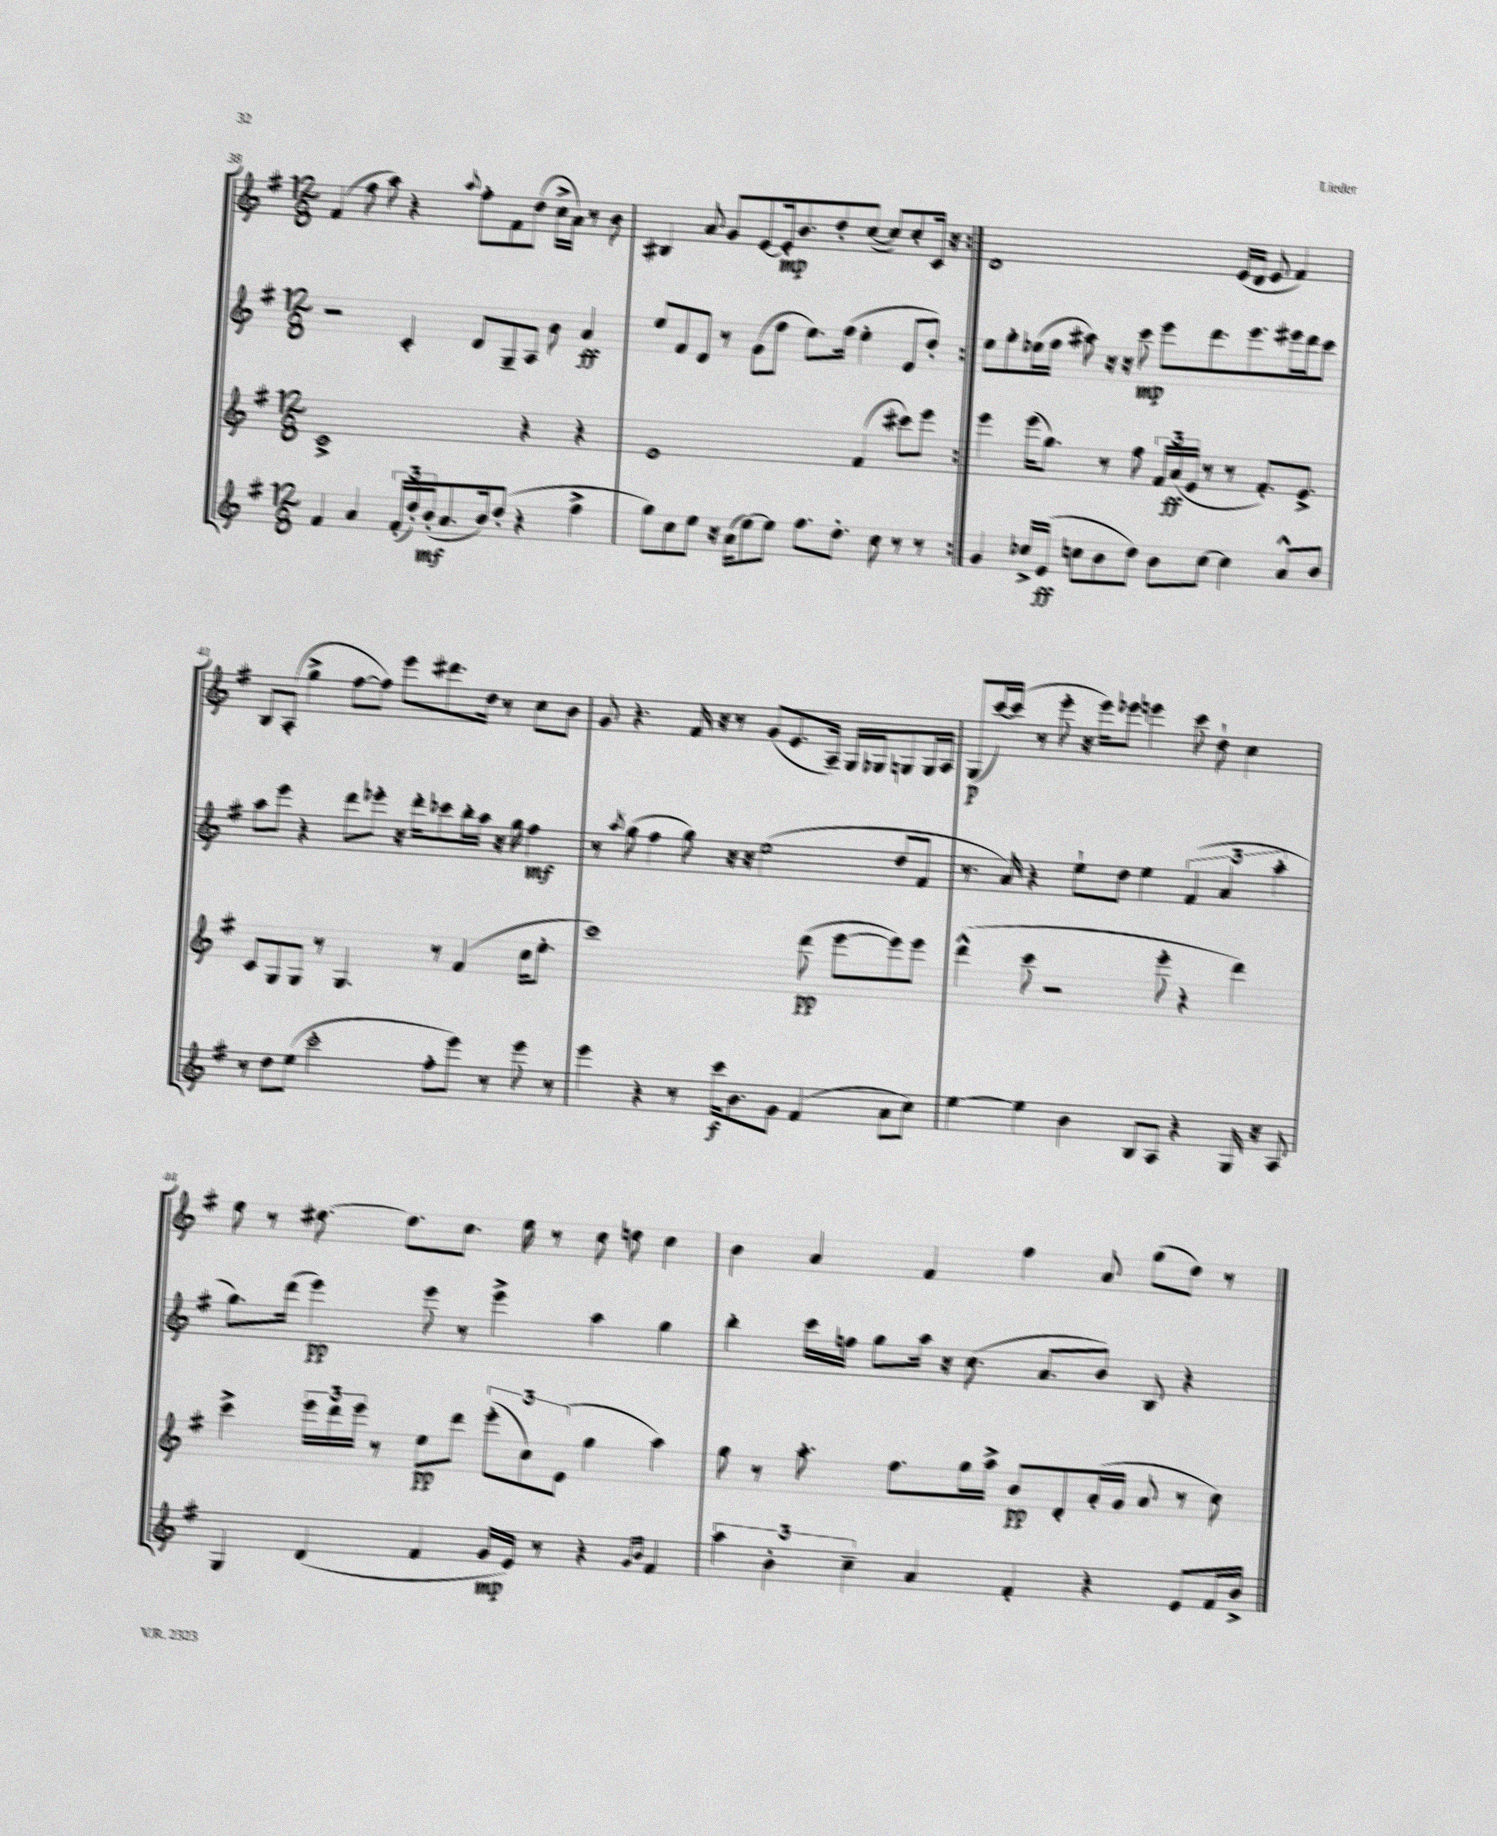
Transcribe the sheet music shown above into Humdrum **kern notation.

**kern	**kern	**kern	**kern
*staff4	*staff3	*staff2	*staff1
*clefG2	*clefG2	*clefG2	*clefG2
*k[f#]	*k[f#]	*k[f#]	*k[f#]
*M12/8	*M12/8	*M12/8	*M12/8
4f#	1c^	2r	(4f#
4a	.	.	8ff#
.	.	.	8aa)
(24f#'	.	4c'	4r
24dd')	.	.	.
(24b'	.	.	.
8.a	.	.	.
.	.	.	8qqaa
.	.	8d	8ff#'
16b)	.	.	.
(8dd'	.	8G~	8f#
4r	4r	8A	(8dd
.	.	8b	16cc^
.	.	.	16a)
4ff#^	4r	4a	8r
.	.	.	8b
=	=	=	=
8gg)	1e	8ee	4B#
8cc	.	8f#	.
8ee	.	8d	8a
16r	.	8r	8g
(16a	.	.	.
[8ee)	.	(8g	[8e
8ee]	.	8ff#	16e']
.	.	.	8.b
8.ff#	.	8.ee)	.
.	.	.	8dd'
8.dd'	.	(16ff#	.
.	(4f#	4ee'	([8cc
8cc	.	.	8cc])
8r	8ccc#)	8e	8cc'
8r	8eee	8dd')	16c
.	.	.	16r
=:|!	=:|!	=:|!	=:|!
4g	4eee	8ee	1d
.	.	8gg'	.
16cc-^	(16eee	(16ee-	.
(16e	8.gg)	16ff#	.
8cc	.	8aa#)	.
8b	8r	16r	.
.	.	16r	.
8dd)	8ff#	8ccc	.
8b	24f#	8eee	.
.	(24a	.	.
.	24e	.	.
[8cc	8r	8.ddd	.
4cc]	8r	.	(16e
.	.	8.eee	16d
.	8.f#')	.	8e
8a^^	.	16eee#	4f#)
.	8.e^	16ddd	.
8b	.	8ccc	.
=	=	=	=
8r	8c	8aa	8B
8dd	8G	8eee	(8A'
(8ee	8G	4r	4gg^
2ccc'	8r	.	.
.	4.G	8ddd	[8ff#
.	.	8eee-'	8ff#])
.	.	16r	8eee
.	.	16ddd'	.
8ff#'	8r	8ccc-	8.ddd#
8eee)	(4f#	16bb'	.
.	.	16aa	16dd
8r	.	16r	8r
.	.	16gg	.
8eee	16cc	4ff#	8cc
.	8.ee'	.	.
8r	.	.	8b
=	=	=	=
4eee	1ccc)	8r	8g
.	.	8qaa	.
.	.	(8gg	4.r
4r	.	4ff#	.
8r	.	8gg)	16f#
.	.	.	16r
16ccc	.	16r	8r
8.b	.	16r	.
.	.	(2ee	(8g
8g	.	.	8.e
(4f#	(8ddd	.	.
.	.	.	16A~)
.	[8eee	.	16G
.	.	.	16G-
8a	8eee])	8dd	8G
8cc)	8eee	8f#	16G
.	.	.	16A
=	=	=	=
[4ee	(4ddd^^	8.r	(8G
.	.	.	[16ccc)
.	.	16a)	(16ccc]
4ee]	8ccc	4r	8r
.	2r	.	8eee'
4b	.	8ee`	16r
.	.	.	16eee)
.	.	8dd	8eee-
8B	.	4ee	4eee
8A	8eee'	.	.
4r	4r	(6f#	8ccc
.	.	.	8dd`
.	.	6a	.
16G	4ddd)	.	4cc
16r	.	.	.
.	.	6aa'	.
8A	.	.	.
=	=	=	=
4G	4ccc^	8.gg)	8ee
.	.	.	8r
.	.	(16ddd	.
(4d	24eee	4eee)	[8.dd#
.	24ddd	.	.
.	24eee	.	.
.	8r	.	.
.	.	.	8.dd#]
4f#	8ee	8eee	.
.	8ddd	8r	8.cc
16g	(12eee'	4eee^	.
16e)	.	.	16ee
.	12cc)	.	.
8r	.	.	8r
.	(12e	.	.
4r	4gg	4aa	8cc
.	.	.	8dd
16qqg	.	.	.
16qqb	.	.	.
4f#	4aa)	4gg	4cc
=	=	=	=
6aa	8gg	4bb'	4b
.	8r	.	.
6b'	.	.	.
.	8.aa'	16ccc	4a
.	.	16ff	.
6cc~	.	.	.
.	.	8gg	.
.	8.ff#	.	.
4a	.	16aa	4f#
.	.	16r	.
.	16gg	(8.cc	.
.	16aa^	.	.
4f#'	8b	.	4ff#
.	.	8.a	.
.	8d'	.	.
4r	(16a'	8b)	8a
.	16g	.	.
.	8a	8B	(8gg
8e	8r	4r	8dd)
16f#	8cc)	.	8r
16b^	.	.	.
==	==	==	==
*-	*-	*-	*-
